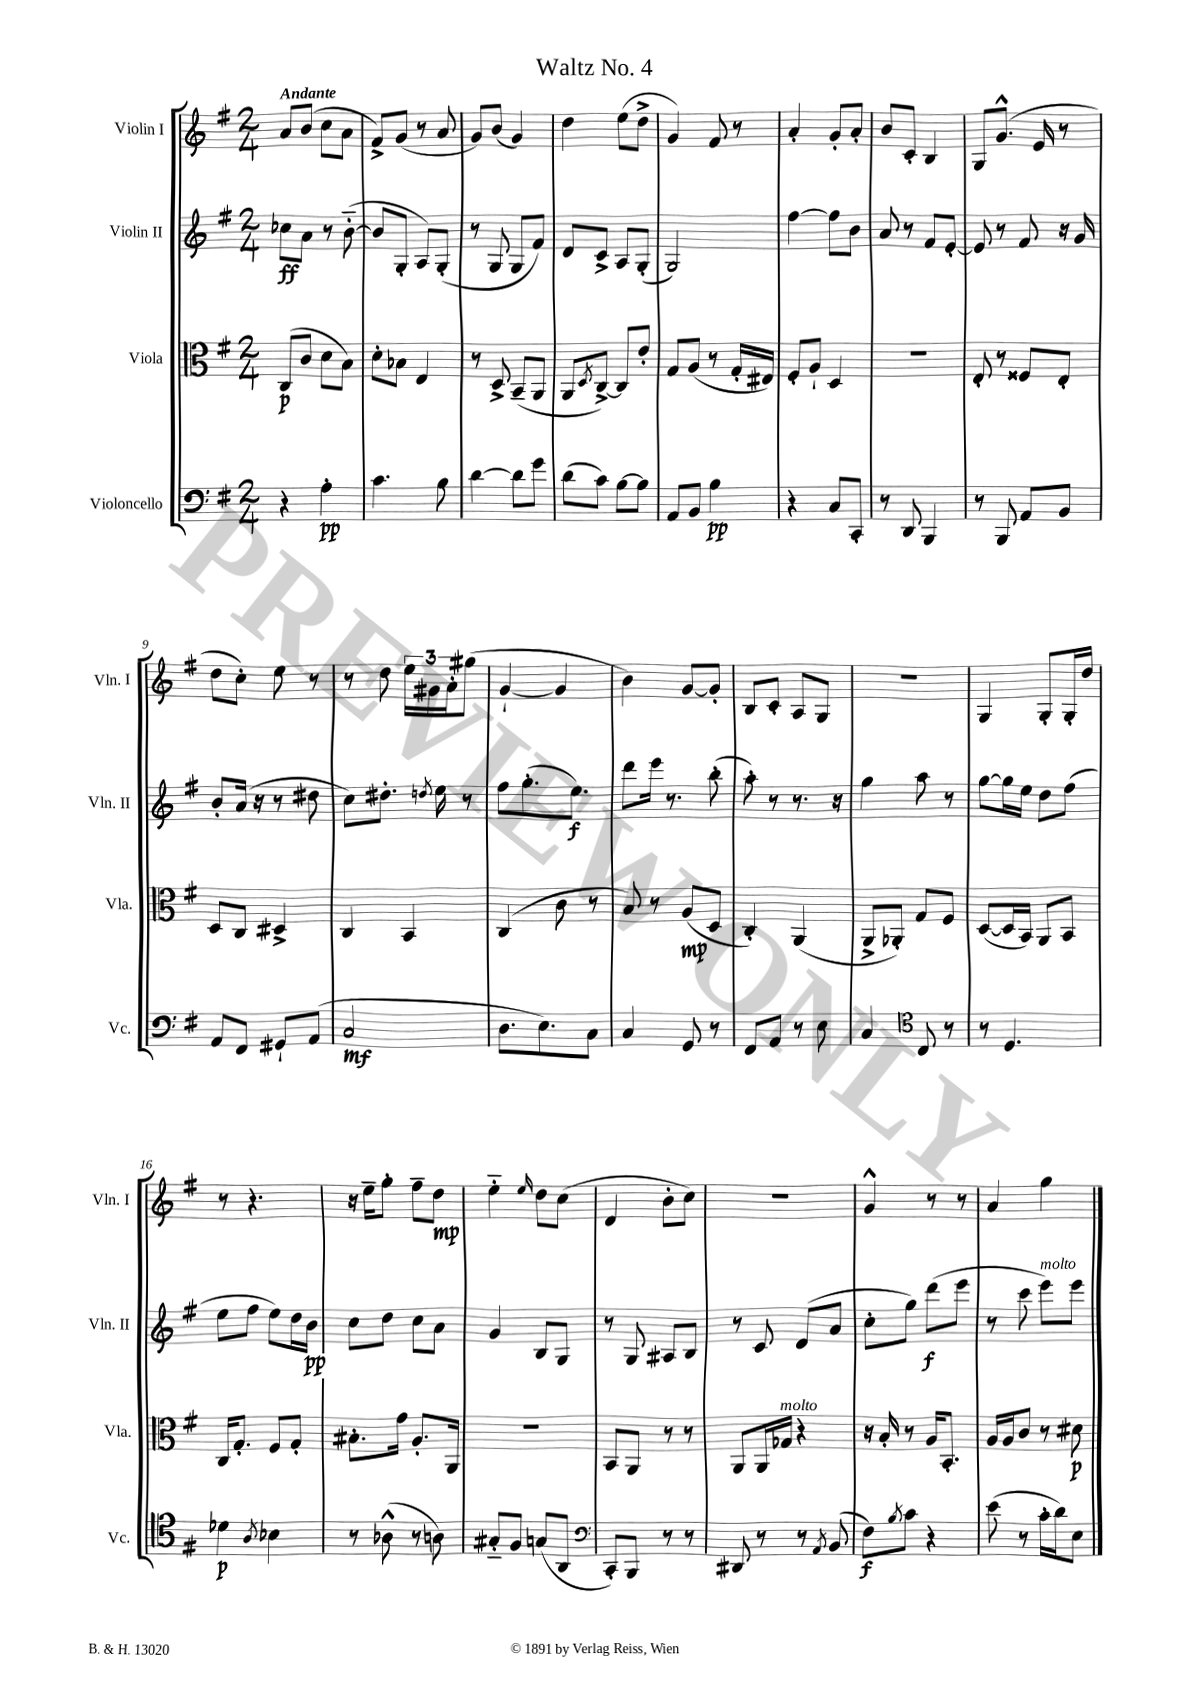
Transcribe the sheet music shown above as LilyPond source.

\header { title = "Waltz No. 4" }
<<
\new StaffGroup <<
\new Staff = "s0" \with { instrumentName = "Violin I" shortInstrumentName = "Vln. I" } {
    \clef treble \key g \major \numericTimeSignature \time 2/4 \tempo "Andante"
    a'8 b'8( c''8 a'8 |
    fis'8->) g'8( r8 a'8 |
    g'8) b'8( g'4) |
    d''4 e''8( d''8-> |
    g'4) fis'8 r8 |
    a'4-. g'8-. a'8-. |
    b'8 c'8-. b4 |
    g8 g'8.-^( e'16 r8 |
    d''8 c''8-.) e''8 r8 |
    r8 d''8 \tuplet 3/2 { e''16 gis'16 a'16-. } gis''8( |
    g'4~-! g'4 |
    b'4) g'8~ g'8-. |
    b8 c'8-. a8 g8 |
    R2 |
    g4 g8-. g16-. d''16 |
    r8 r4. |
    r16 e''16-- g''8-. fis''8-- d''8\mp |
    e''4-_ \grace { e''16 } d''8 c''8( |
    d'4 b'8-. c''8) |
    R2 |
    g'4-^ r8 r8 |
    a'4 g''4 \bar "|." |
}
\new Staff = "s1" \with { instrumentName = "Violin II" shortInstrumentName = "Vln. II" } {
    \clef treble \key g \major \numericTimeSignature \time 2/4
    ces''8\ff a'8 r8 b'8~-_( |
    b'8 g8-. a8) g8-.( |
    r8 g8 g8 fis'8) |
    d'8 c'8-> a8 g8-.( |
    g2) |
    fis''4~ fis''8 b'8 |
    a'8 r8 fis'8 e'8~-. |
    e'8 r8 fis'8 r16 g'16 |
    b'8-. a'16( r16 r8 dis''8 |
    c''8) dis''8.-. \acciaccatura { d''8 } e''16 r8 |
    fis''8 g''8.-.( e''8.\f) |
    d'''8 e'''16 r8. b''8-.( |
    a''8-.) r8 r8. r16 |
    g''4 a''8 r8 |
    g''8~ g''16 e''16 d''8 fis''8( |
    e''8 fis''8 e''8) d''16 b'16\pp |
    c''8 d''8 c''8 a'8 |
    g'4 b8 g8 |
    r8 g8 ais8 b8 |
    r8 c'8 d'8( a'8 |
    c''8-. g''8) d'''8\f( e'''8 |
    r8 c'''8 e'''8^\markup { \italic "molto" }) e'''8 \bar "|." |
}
\new Staff = "s2" \with { instrumentName = "Viola" shortInstrumentName = "Vla." } {
    \clef alto \key g \major \numericTimeSignature \time 2/4
    c8\p( c'8 d'8 b8) |
    d'8-. bes8 e4 |
    r8 d8-> b,8--( a,8 |
    a,8 \acciaccatura { d8 } c8~->) c8 e'8-. |
    g8 a8( r8 g16-. eis16) |
    fis8-. a8-! d4 |
    r2 |
    e8-. r8 fisis8 e8-. |
    d8 c8 dis4-> |
    c4 b,4 |
    c4( c'8 r8 |
    b8) r8 a8\mp( d8 |
    c4-.) a,4( |
    a,8-> aes,8-.) g8 fis8 |
    d8~( d16 b,16) a,8 b,8 |
    c16 g8.-. fis8 g8-. |
    bis8.-. g'16 a8.-. a,16 |
    R2 |
    b,8 a,8 r8 r8 |
    a,8 a,16 ges16^\markup { \italic "molto" } r4 |
    r16 b16-. r8 a16 b,8.-. |
    a16 a16 c'8 r8 dis'8\p \bar "|." |
}
\new Staff = "s3" \with { instrumentName = "Violoncello" shortInstrumentName = "Vc." } {
    \clef bass \key g \major \numericTimeSignature \time 2/4
    r4 a4-.\pp |
    c'4. b8 |
    d'4~ d'8 g'8 |
    d'8( c'8) b8~ b8 |
    a,8 b,8 b4\pp |
    r4 c8 c,8-. |
    r8 d,8 b,,4 |
    r8 b,,8 a,8 b,8 |
    a,8 fis,8 gis,8-! a,8( |
    c2\mf |
    d8. e8.) c8 |
    c4 g,8 r8 |
    fis,8 a,8 r8 e8 |
    c4 \clef tenor c8 r8 |
    r8 d4. |
    des'4\p \acciaccatura { a8 } bes4 |
    r8 aes8-^( r8 a8) |
    gis8-_ fis8 g8( a,8 |
    \clef bass c,8-.) b,,8 r8 r8 |
    dis,8 r8 r8 \acciaccatura { a,8 } b,8( |
    fis8\f) \acciaccatura { b8 } c'8 r4 |
    e'8( r8 c'16-. d'16) e8 \bar "|." |
}
>>
>>
